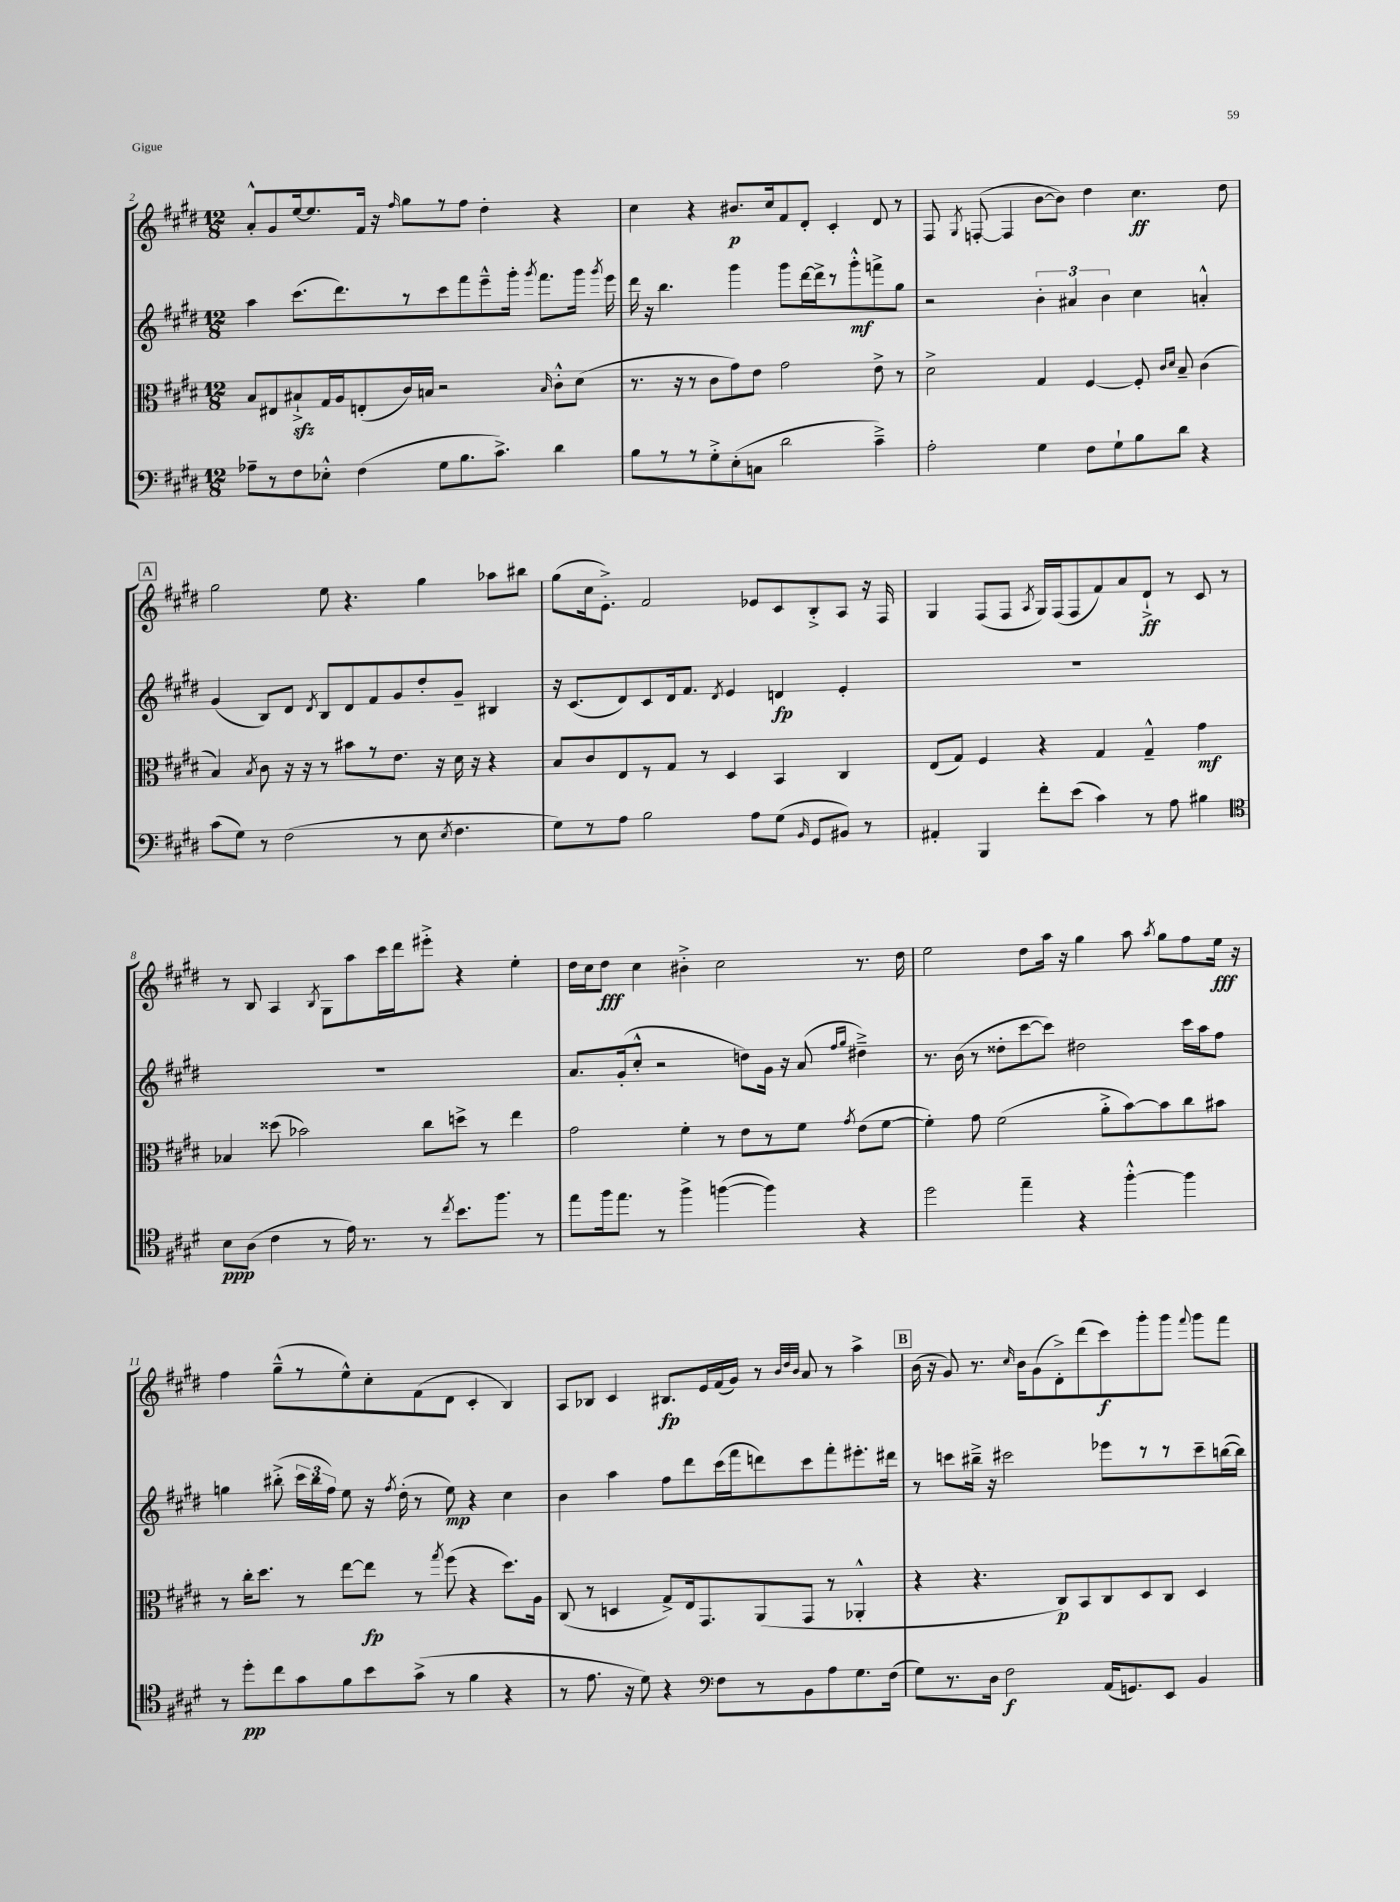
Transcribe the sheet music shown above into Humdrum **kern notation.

**kern	**kern	**kern	**kern
*staff4	*staff3	*staff2	*staff1
*clefF4	*clefC3	*clefG2	*clefG2
*k[f#c#g#d#]	*k[f#c#g#d#]	*k[f#c#g#d#]	*k[f#c#g#d#]
*M12/8	*M12/8	*M12/8	*M12/8
8A-~	8B	4aa	8a'^^
8r	8E#	.	8g#
8F#	8B#`^	(8.ccc#	[16ee
.	.	.	8.ee]
8E-'^^	16G#	.	.
.	16A	8.ddd#)	.
(4F#	(8E'	.	16f#
.	.	.	16r
.	.	.	16qqff#
.	16c#)	8r	8gg#
.	16B	.	.
8G#	2r	8ccc#	8r
8.B	.	8fff#	8ff#
.	.	8eee~^^	4dd#'
8.c#^)	.	.	.
.	.	16ggg#'	.
.	.	8qggg#	.
.	.	8.fff#	.
.	16qqB	.	.
4d#	8c#'^^	.	4r
.	(8d#	16ggg#	.
.	.	8qggg#	.
.	.	16eee	.
=	=	=	=
8B	8.r	16ddd#	4cc#
.	.	16r	.
8r	.	4.bb	.
.	16r	.	.
8r	8r	.	4r
8G#'^	8c#	.	.
(8E'	8g#)	4ggg#	8.b#
8C	8e	.	.
.	.	.	16cc#
2d#	2g#	8ggg#	8f#
.	.	[16ddd#	8d#'
.	.	16ddd#^]	.
.	.	8r	4c#'
.	.	8ggg#'^^	.
4c#~^)	8e^	8fff^	8d#
.	8r	8gg#	8r
=	=	=	=
2A'	2d#^	2r	8F#
.	.	.	8qG#
.	.	.	([8F'
.	.	.	4F]
4G#	4G#	6b'	[8b
.	.	.	8b])
.	.	6a#	.
8F#	[4F#	.	4dd#
.	.	6b	.
8G#`	.	.	.
8B	8F#']	4cc#	4.cc#
.	16qqc#	.	.
.	16qqd#	.	.
8d#	8B~	.	.
4r	(4c#	4a'^^	.
.	.	.	8dd#
=	=	=	=
(8c#	4B)	(4g#	2gg#
8G#)	.	.	.
.	8qB	.	.
8r	8c#	8B)	.
(2F#	16r	8d#	.
.	16r	.	.
.	.	8qd#	.
.	8r	8B	8ee
.	8b#	8d#	4.r
.	8r	8f#	.
8r	8.e	8g#	.
8E	.	8dd#'	4gg#
.	16r	.	.
8qE	.	.	.
4.F#	16d#	8g#~	.
.	16r	.	.
.	4r	4B#	8aa-
.	.	.	8bb#
=	=	=	=
8G#)	8B	16r	(8gg#
.	.	(8.c#	.
8r	8c#	.	16cc#
.	.	.	8.e'^)
8A	8E	8d#)	.
2B	8r	8c#	2f#
.	8G#	16d#	.
.	.	8.f#	.
.	8r	.	.
.	.	8qd#	.
.	4D#	4e	.
8A	.	.	8e-
(8G#	4BB	4d	8c#
16qqBB	.	.	.
8GG#	.	.	8B'^
8BB#)	4C#	4e'	8A
8r	.	.	16r
.	.	.	16F#
=	=	=	=
4AA#'	(8E	1.r	4G#
.	8G#)	.	.
4BBB	4F#	.	(8F#
.	.	.	8F#
.	.	.	8qA
8f#'	4r	.	16G#)
.	.	.	(16F#
(8e	.	.	8F#
4c#)	4G#	.	8f#)
.	.	.	8a
8r	4G#~^^	.	8d#`^
8A	.	.	8r
4B#	4g#	.	8c#
.	.	.	8r
=	=	=	=
*clefC4	*	*	*
8B	4B-	1.r	8r
(8A	.	.	8B
4c#	(8dd##	.	4A
.	2b-)	.	.
.	.	.	8qB
8r	.	.	8G#
16e)	.	.	8aa
8.r	.	.	.
.	.	.	16ccc#
.	.	.	16ddd#
8r	8cc#	.	8eee#'^
8qcc#	.	.	.
8.b	8dd^	.	4r
.	8r	.	.
8.ff#	.	.	.
.	4ee	.	4ee'
8r	.	.	.
=	=	=	=
8ee	2g#	8.a	16dd#
.	.	.	16cc#
16ff#	.	.	8dd#
8.ee	.	(16g#'	.
.	.	8cc#'^^	4cc#
8r	.	2r	.
4ff#^	4f#'	.	4b#'^
([4ff	8r	.	2cc#
.	8e	8dd)	.
4ff])	8r	16g#	.
.	.	16r	.
.	8f#	(8a	.
.	.	16qqff#	.
.	8qg#	16qqgg#	.
4r	(8e	4dd#~^)	8.r
.	[8f#	.	.
.	.	.	16dd#
=	=	=	=
2dd#	4f#'])	8.r	2ee
.	.	(16b	.
.	8g#	8r	.
.	(2f#	8dd##'	.
4ee~	.	[8ccc#	8dd#
.	.	8ccc#])	16aa
.	.	.	16r
4r	.	2dd#	4gg#
.	8a'^	.	.
[4ff#'^^	[8b)	.	8aa
.	.	.	8qaa
.	8b]	.	8gg#
4ff#]	8cc#	16ccc#	8ff#
.	.	16aa	.
.	8b#	8ff#	16ee
.	.	.	16r
=	=	=	=
8r	8r	4gg	4ff#
8dd#'	16cc#'	.	.
.	8.dd#	.	.
8cc#	.	(8bb#'^	(8gg#~^^
8g#	8r	24ccc#	8r
.	.	24bb#	.
.	.	24ff#)	.
8f#	[8ee	8ee	8ee^^)
8b	8ee]	16r	8cc#'
.	.	8qff#	.
.	.	(16dd#'	.
(8g#^	8r	8r	(8f#
.	8qgg#	.	.
8r	(8ff#	8ee)	8d#
4f#	4r	4r	4c#'
4r	8.dd#)	4cc#	4B)
.	16A	.	.
=	=	=	=
8r	(8C#	4b	8A
8.e	8r	.	8B-
.	4D	4aa	4c#
16r	.	.	.
8d#)	.	.	.
4r	8G#^)	8ff#	8.B#
.	16E	8ddd#	.
.	8.GG#	.	16e
*clefF4	*	*	*
8F#	.	(16ccc#	(16f#
.	.	16fff#	16g#)
8r	(8AA	8ddd)	8r
.	.	.	32qqb
.	.	.	32qqdd#
.	.	.	32qqb
8BB	8GG#	8ccc#	8a
8A	8r	8fff#'	8r
8.G#	4AA-'^^	8.eee#'	4aa^
(16F#	.	16ddd#	.
=	=	=	=
8G#)	4r	8r	(16b
.	.	.	16r
8.r	.	8ccc	8g#)
.	4.r	16bb#~^	8.r
16D#	.	16r	.
2F#	.	2ccc#	.
.	.	.	16qqcc#
.	.	.	16b
.	.	.	(8g#
.	8C#)	.	8d#'^)
.	8BB	.	(8ddd#
(16AA	8C#	8eee-	8ccc#)
8.GG)	.	.	.
.	8D#	8r	8ggg#'
8EE	8C#	8r	8ggg#
.	.	.	8qqfff#
4BB	4D#	8ccc#~	8ggg#
.	.	([16bb	8fff#
.	.	16bb])	.
==	==	==	==
*-	*-	*-	*-
